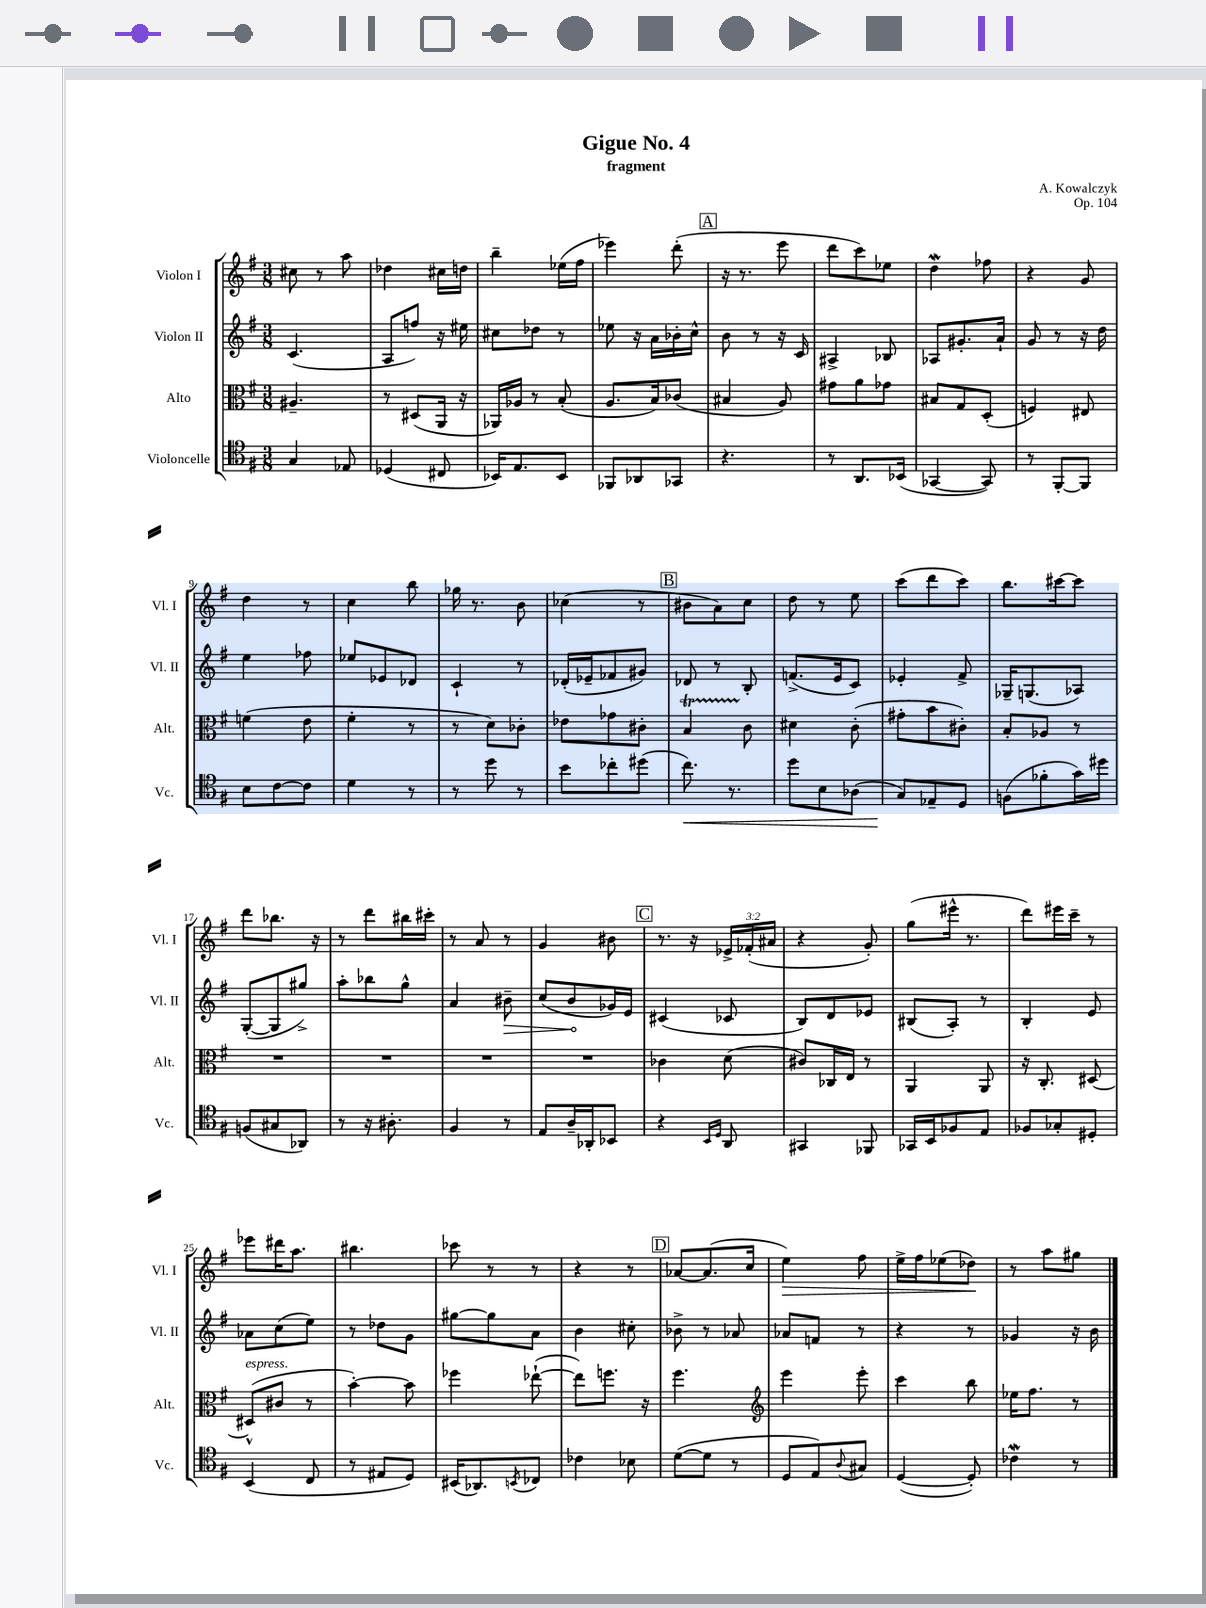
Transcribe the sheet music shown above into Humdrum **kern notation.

**kern	**kern	**kern	**kern
*staff4	*staff3	*staff2	*staff1
*clefC4	*clefC3	*clefG2	*clefG2
*k[f#]	*k[f#]	*k[f#]	*k[f#]
*M3/8	*M3/8	*M3/8	*M3/8
4G	4.A#~	(4.c	8cc#
.	.	.	8r
8E-	.	.	8aa
=	=	=	=
(4D-	8r	8A	4dd-
.	(8D#	8ff)	.
8C#	16AA	16r	16cc#
.	16r	16ee#	16dd
=	=	=	=
16BB-)	16AA-)	8cc#	4bb~
8.E	16A-	.	.
.	8r	8dd-	.
8BB-	(8B'	8r	(16ee-
.	.	.	16ff#
=	=	=	=
8FF-	8.A	8ee-	4eee-)
8AA-	.	16r	.
.	16B)	16a	.
8GG-	(8c-	16b-'	(8ddd'
.	.	16cc^^	.
=	=	=	=
4.r	4B#	8b	16r
.	.	.	8.r
.	.	8r	.
.	8A)	16r	8eee
.	.	16c	.
=	=	=	=
8r	8g#	4A#^	8ddd
8.AA	8a	.	8ccc)
.	8g-	8B-	8ee-
(16BB-	.	.	.
=	=	=	=
[4GG-	8B#	8A-	4dd
.	8G	8.g#'	.
8GG-])	(8D'	.	8ff-
.	.	16a`	.
=	=	=	=
8r	4F)	8g	4r
[8FF#'	.	8r	.
8FF#]	8E#	16r	8g
.	.	16dd	.
=	=	=	=
8B	(4f	4ee	4dd
[8c	.	.	.
8c]	8e	8ff-	8r
=	=	=	=
4d	4f#'	8ee-	4cc
.	.	8e-	.
8r	8r	8d-	8bb
=	=	=	=
8r	8r	4c`	16gg-
.	.	.	8.r
8dd	8d)	.	.
8r	8c-'	8r	8b
=	=	=	=
8b	8e-	(16d-'	(4cc-
.	.	16e-~	.
8cc-'	8g-	8f-	.
(8dd#	8c#'	8g#)	8r
=	=	=	=
8.cc)	4B	8d-	8b#
.	.	8r	8a)
8.r	.	.	.
.	8c	8B'	8cc
=	=	=	=
8dd	4d#	(8.f^	8dd
8B	.	.	8r
.	.	16e	.
(8A-	(8c'	8c)	8ee
=	=	=	=
8G)	8g#'	4e-'	(8ccc
8E-~	8b	.	8ddd
8D	8c#')	8f#^	8ccc)
=	=	=	=
(8F	8B'	16G-~	8.bb
.	.	(8.G	.
8f-'	8A-	.	.
.	.	.	[16ccc#
16g)	8r	8A-)	8ccc#]
16dd#	.	.	.
=	=	=	=
(8F	4.r	([8G'	8ddd
8G#	.	8G]	8.bb-
8AA-)	.	8gg#^)	.
.	.	.	16r
=	=	=	=
8r	4.r	8aa'	8r
16r	.	8bb-	8ddd
8.A#'	.	.	.
.	.	8gg^^	16bb#
.	.	.	16ccc#'
=	=	=	=
4F#	4.r	4a	8r
.	.	.	8a
8r	.	8b#~	8r
=	=	=	=
8E	4.r	(8cc	4g
16A~	.	8b	.
16AA-'	.	.	.
8BB-	.	16g-)	8b#
.	.	16e	.
=	=	=	=
4r	4c-	(4c#	8.r
.	.	.	16r
16qqBB	.	.	.
16qqD	.	.	.
8AA	(8d	8c-	24e-^
.	.	.	(24f-'
.	.	.	24a#
=	=	=	=
4GG#	8c#)	8B)	4r
.	16C-	8d	.
.	16E	.	.
8FF-	8r	8e-	8g')
=	=	=	=
16GG-	4AA	(8B#	(8gg
16BB	.	.	.
8F-	.	8A')	16eee#^^
.	.	.	8.r
8E	8AA	8r	.
=	=	=	=
8F-	16r	4B'	8ddd)
.	8.C'	.	.
8G-'	.	.	16eee#
.	.	.	16ccc~
8D#'	[8D#	8e	8r
=	=	=	=
(4BB	(8D#^^]	8a-	8eee-
.	8c#	(8cc	16ddd#
.	.	.	8.aa
8C	8r	8ee)	.
=	=	=	=
8r	[4b')	8r	4.bb#
8E#	.	8dd-	.
8D)	8b]	8g	.
=	=	=	=
(16BB#	4ff-	[8gg#	8ccc-
8.AA-)	.	.	.
.	.	8gg#]	8r
8qBB	.	.	.
8C-	([8ee-`	8a	8r
=	=	=	=
4c-	8ee-])	4b	4r
.	8.ff	.	.
8B-	.	8cc#'	8r
.	16r	.	.
=	=	=	=
([8d	4.ff#	8b-^	[8a-
8d]	.	8r	(8.a-]
8r	.	8a-	.
.	.	.	16cc
=	=	=	=
*	*clefG2	*	*
8D	4eee	8a-	4ee)
8E)	.	8f	.
8qqA	.	.	.
8G#	8eee'	8r	8ff#
=	=	=	=
([4D	4ccc	4r	16ee^
.	.	.	16ff#
.	.	.	(8ee-
8D'])	8bb	8r	8dd-)
=	=	=	=
4c-	16ee-	4g-	8r
.	8.ff#	.	.
.	.	.	8aa
8r	8r	16r	8gg#
.	.	16b	.
==	==	==	==
*-	*-	*-	*-
